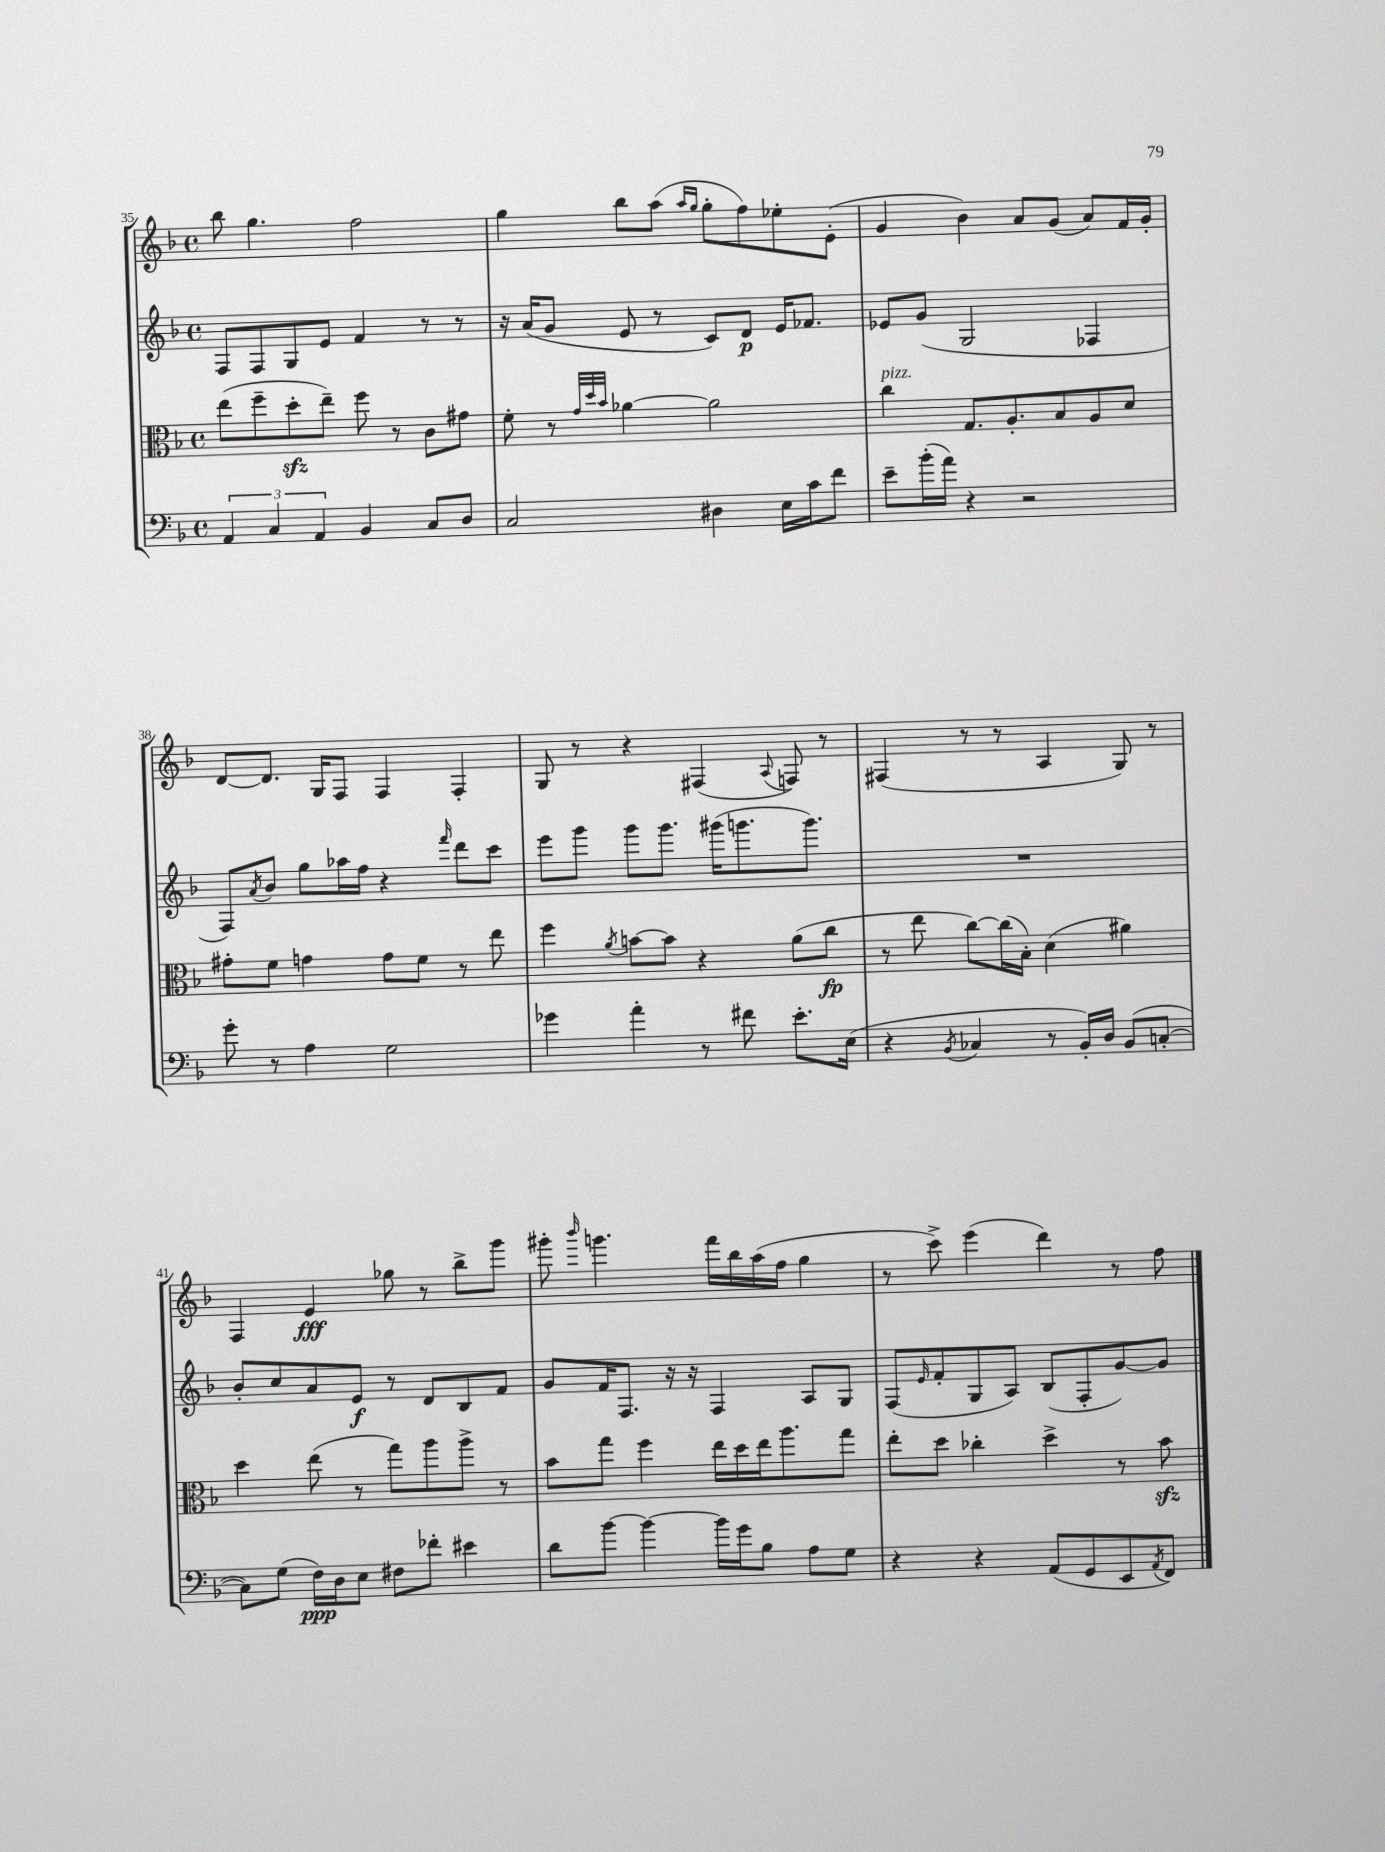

**kern	**kern	**kern	**kern
*staff4	*staff3	*staff2	*staff1
*clefF4	*clefC3	*clefG2	*clefG2
*k[b-]	*k[b-]	*k[b-]	*k[b-]
*M4/4	*M4/4	*M4/4	*M4/4
*met(c)	*met(c)	*met(c)	*met(c)
6AA/	(8ee\L	8F/L	8bb-\
.	8ff~\	8F/	4.gg\
6C/	.	.	.
.	8dd'\	8G/	.
6AA/	.	.	.
.	8ee~\J)	8e/J	.
4BB-/	8ff\	4f/	2ff\
.	8r	.	.
8C/L	8c\L	8r	.
8D/J	8g#\J	8r	.
=	=	=	=
2C/	8f'\	16r	4gg\
.	.	(16a/LK	.
.	8r	8g/J	.
.	32qqg/LLL	.	.
.	32qqdd/	.	.
.	32qqb-/JJJ	.	.
.	[4a-\	8e/	8bb-\L
.	.	8r	(8aa\J
.	.	.	16qqaa/LL
.	.	.	16qqgg/JJ
4D#\	2a-\]	8c/L)	8gg'\L
.	.	8d/J	8ff\)
16E\LL	.	16e/LK	8ee-'\
16c\J	.	8.f-/J	.
8f\J	.	.	(8e'\J
=	=	=	=
8e~\L	4cc\	8e-/L	4g/
(16b-'\L	.	(8g/J	.
16a\JJ)	.	.	.
4r	8.G/L	2G/	4b-\)
.	8.A'/	.	.
2r	.	.	8a/L
.	8B-/	.	(8g/J
.	8A/	4F-/	8a/L)
.	8d/J	.	16f/L
.	.	.	16g'/JJ
=	=	=	=
8g'\	8g#'\L	8F/L)	[8d/L
.	.	8qa/	.
8r	8f\J	8b-/J	8.d/]J
4A\	4g\	8gg\L	.
.	.	.	16G/LK
.	.	16aa-\L	8F/J
.	.	16ff\JJ	.
2G\	8g\L	4r	4F/
.	8f\J	.	.
.	.	16qqfff/	.
.	8r	8ddd\L	4F'/
.	8ee\	8ccc\J	.
=	=	=	=
4g-\	4ff\	8eee\L	8G/
.	.	8ggg\J	8r
.	8qa/	.	.
4a'\	[8b\L	8ggg\L	4r
.	8b\]J	8.ggg\J	.
8r	4r	.	(4F#/
.	.	(16ggg#\LK	.
8f#\	.	8.ggg\	.
.	.	.	8qqA/
8.e'\L	(8a\L	.	8F/)
.	.	8.ggg\J)	.
.	8cc\J	.	8r
(16E\Jk	.	.	.
=	=	=	=
4r	8r	1r	(4F#/
.	8ee\	.	.
8qBB-/	.	.	.
4C-/	[8cc\L)	.	8r
.	(16cc\]L	.	8r
.	16B-'\JJ)	.	.
8r	(4d\	.	4A/
16BB-'/LL)	.	.	.
16D/JJ	.	.	.
(8BB-/L	4a#\)	.	8G/)
[8C'/J	.	.	8r
=	=	=	=
8C\]L)	4dd\	8b-'/L	4F/
(8G\J	.	8cc/	.
16F\LL)	(8ee\	8a/	4e/
16D\J	.	.	.
8E\J	8r	8e/J	.
8F#\L	8gg\L)	8r	8gg-\
8f-'\J	8aa\	8d/L	8r
4e#\	8aa^\J	8B-/	8bb-^\L
.	8r	8f/J	8ggg\J
=	=	=	=
8d\L	8b-\L	8g/L	8ggg#'\
.	.	.	16qqbbb-/
[8b-\J	8gg\J	16f/K	4.ggg\
.	.	8.F/J	.
4b-\_	4ff\	.	.
.	.	16r	.
.	.	16r	.
16b-\]LL	16ee\LL	4F/	16fff\LL
16g\J	16dd\	.	16bb-\
8B-\J	16ee\J	.	(16aa\
.	8.aa\	.	16ff\JJ
8A\L	.	8A/L	4gg\
8G\J	8gg\J	8G/J	.
=	=	=	=
4r	8ee'\L	(8F/L	8r
.	.	16qqe/	.
.	8dd\J	8f'/	8ccc^\)
4r	4cc-'\	8G/	(4eee\
.	.	8A/J)	.
(8AA/L	4dd^\	(8B-/L	4ddd\)
8GG/	.	8F'/	.
8EE/	8r	[8g/)	8r
8qAA/	.	.	.
8FF/J)	8b-\	8g/]J	8ff\
==	==	==	==
*-	*-	*-	*-
